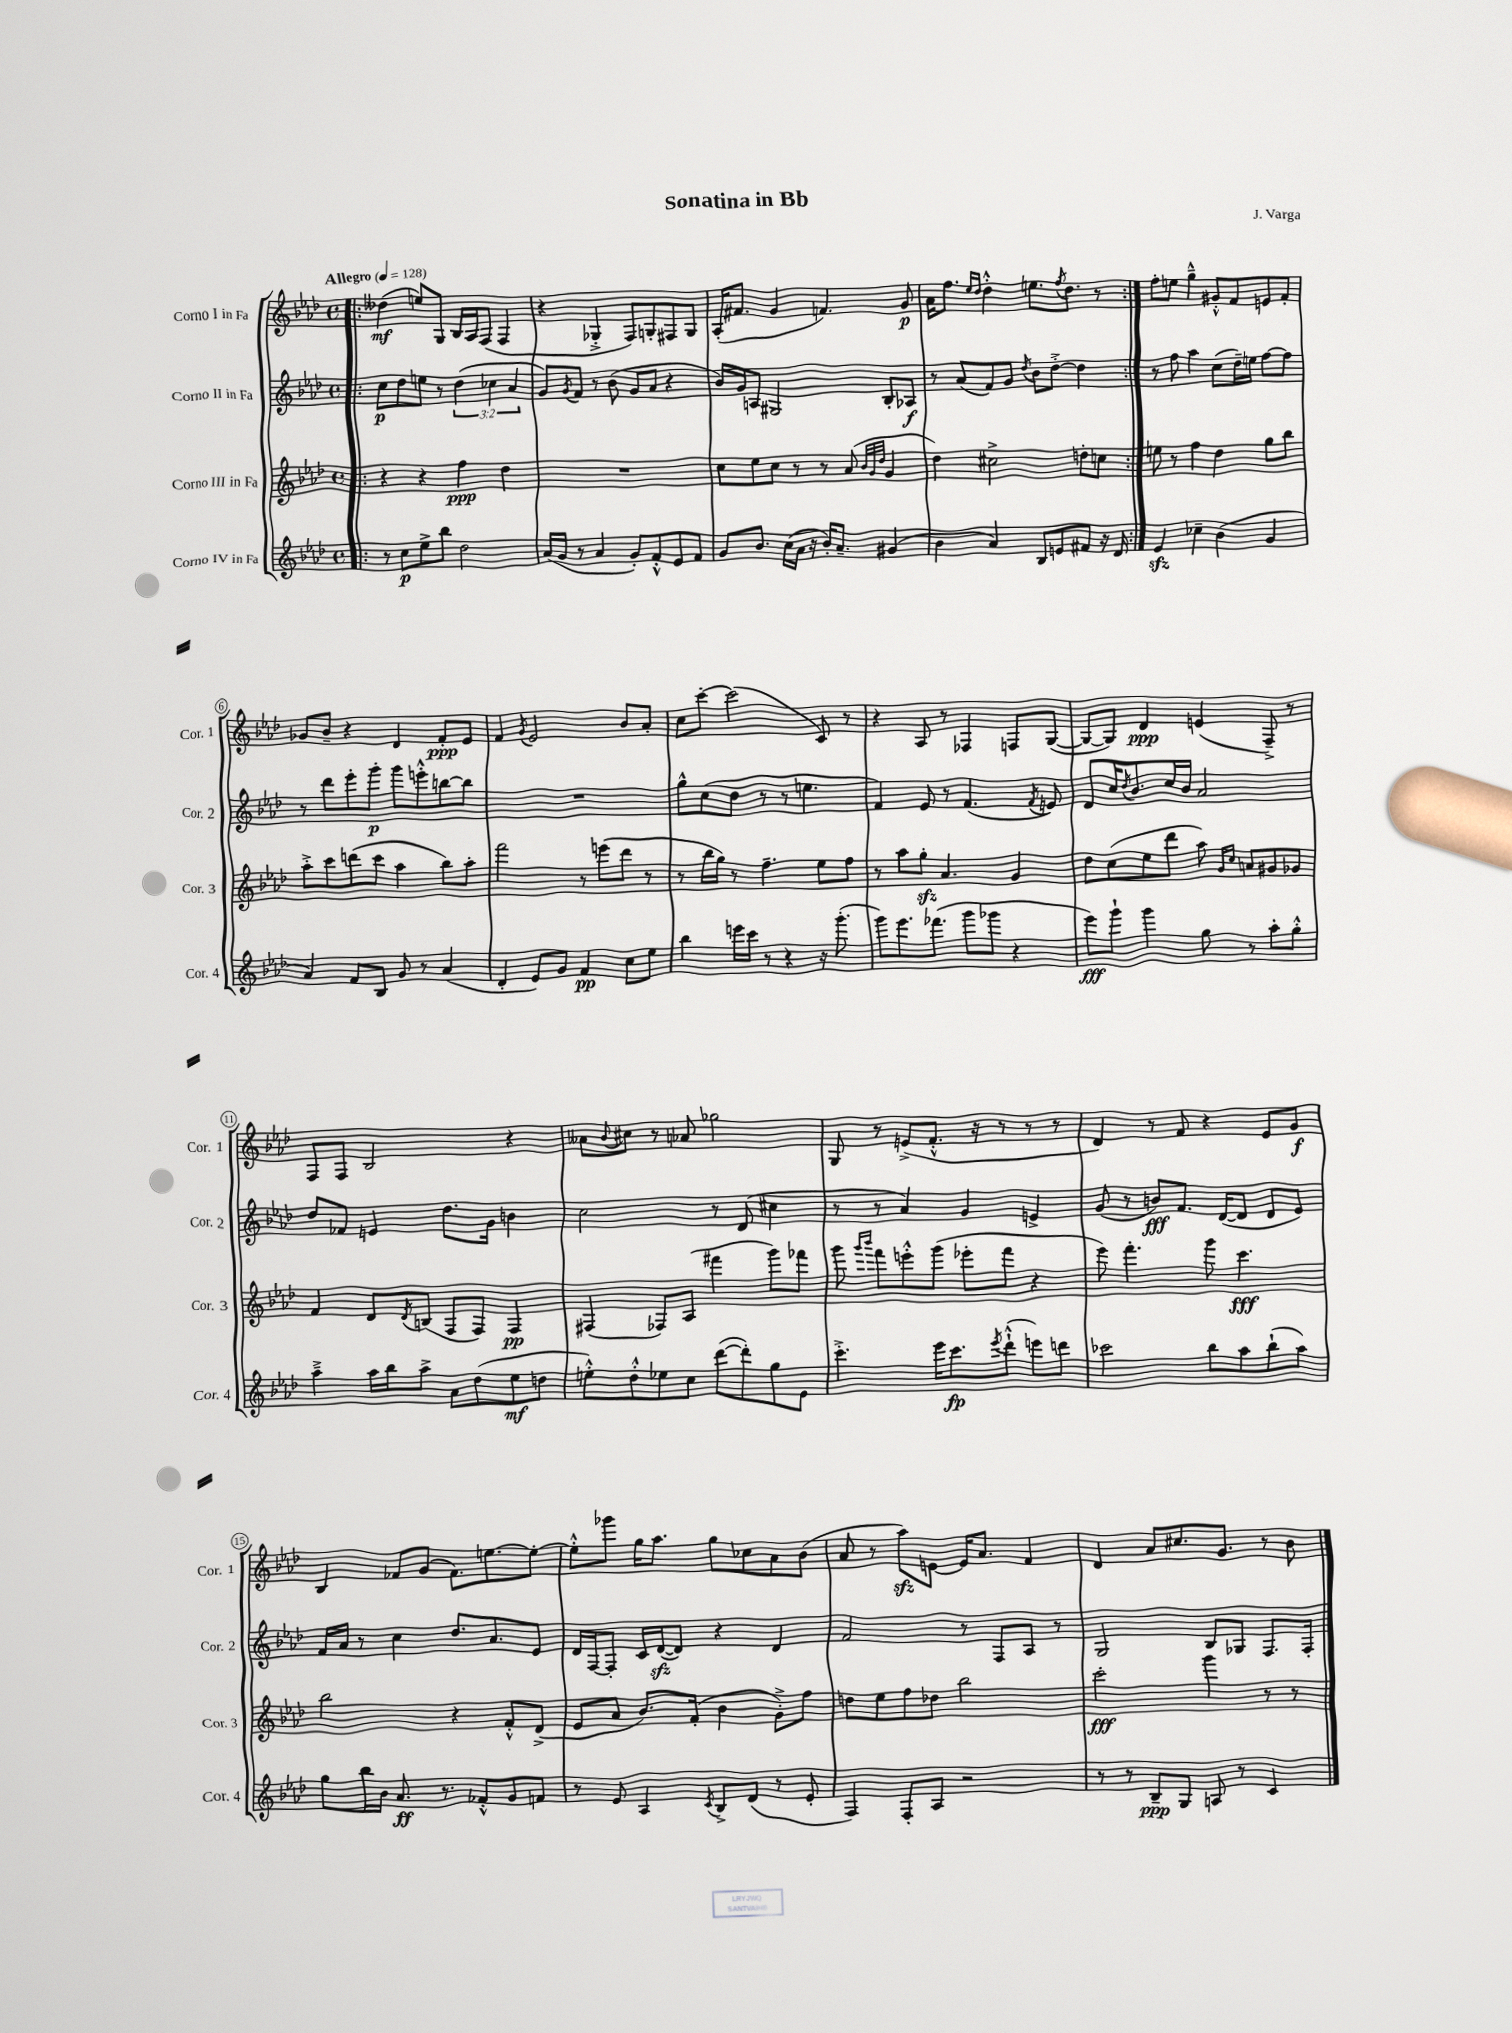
\header { title = "Sonatina in Bb" composer = "J. Varga" }
<<
\new StaffGroup <<
\new Staff = "s0" \with { instrumentName = "Corno I in Fa" shortInstrumentName = "Cor. 1" } {
    \clef treble \key aes \major \defaultTimeSignature \time 4/4 \tempo "Allegro" 4 = 128
    \repeat volta 2 { \bar ".|:" deses''4\mf( e''8) g8 bes16 aes16 f8( f4 |
    r4 ges4-.-> f8) g8-. fis8 g8 |
    aes16-.( fis'8. g'4 f'4.) g'8\p |
    aes'16 f''8. \grace { ees''16 des''16 } des''4-.-^ e''8. \acciaccatura { f''8 } des''8. r8 | }
    f''8-. e''8 g''4---^ gis'8-.-^ f'8 e'8 f'8-. |
    ges'8 bes'8-- r4 des'4 f'8-.\ppp ees'8 |
    f'4 \acciaccatura { g'8 } ees'2 bes'8 aes'8-. |
    c''8 c'''8~-. c'''2( c'8) r8 |
    r4 aes8 r8 fes4 f8 g8~( |
    g8~ g8) des'4\ppp e'4( f8--->) r8 |
    f8 f8 bes2 r4 |
    aeses'8 \appoggiatura { bes'8 } cis''8 r8 aes'8 ges''2 |
    g8 r8 e'8->( f'8.-.-^ r16 r8 r8 r8 |
    des'4) r8 f'8 r4 ees'8 g'8\f |
    bes4 fes'8 g'8( fes'8.) e''8.~ e''8~-. |
    e''8-.-^ ges'''8 g''16 aes''8. g''8 ces''8 aes'8 bes'8( |
    aes'8 r8 aes''8\sfz) e'8~ e'16 aes'8. f'4 |
    des'4 aes'8 cis''8. g'8. r8 bes'8 \bar "|." |
}
\new Staff = "s1" \with { instrumentName = "Corno II in Fa" shortInstrumentName = "Cor. 2" } {
    \clef treble \key aes \major \defaultTimeSignature \time 4/4 \override Staff.TupletNumber.text = #tuplet-number::calc-fraction-text
    \repeat volta 2 { \bar ".|:" c''8\p des''8 e''8 r8 \tuplet 3/2 { des''4( ces''4 aes'4 } |
    g'8) \acciaccatura { g'8 } f'8 r8 bes'8( g'8 aes'8 r4 |
    bes'16) g'16 a8 gis2 bes8-. aes8\f |
    r8 aes'8( f'8) g'8 \acciaccatura { des''8 } bes'8 des''8~-.-> des''4 | }
    r8 f''8 aes''4 c''8( des''16--) e''16 f''8~ f''8 |
    r8 des'''8 ees'''8-. g'''8-.\p g'''8 e'''8-.-^ b''8~ b''8 |
    R1 |
    g''8-^ c''8( des''8 r8 r8 e''4. |
    f'4) ees'8 r8 f'4.( \acciaccatura { f'8 } e'8) |
    des'8 c''16 \acciaccatura { des''8 } bes'8. c''16 bes'16 aes'2 |
    des''8 fes'8 e'4 des''8. g'16 b'4 |
    c''2 r8 des'8( cis''4 |
    r8 r8 aes'4) g'4 e'4-> |
    g'8( r8 b'8\fff) f'8. des'16~( des'8 des'8 ees'8) |
    f'16 aes'16 r8 c''4 des''8. aes'8. ees'8 |
    des'16 f16~ f8-. c'16 des'16~\sfz( des'8) r4 des'4 |
    f'2 r8 f8 aes8 r8 |
    g2 bes8 ges8 f8. f16-. \bar "|." |
}
\new Staff = "s2" \with { instrumentName = "Corno III in Fa" shortInstrumentName = "Cor. 3" } {
    \clef treble \key aes \major \defaultTimeSignature \time 4/4
    \repeat volta 2 { \bar ".|:" r4 r4 f''4\ppp des''4 |
    R1 |
    c''8 ees''8 c''8 r8 r8 aes'8( \grace { bes'32 g'32 des''32 } g'4 |
    des''4) cis''2-> d''8-. c''8 | }
    e''8 r8 f''4 des''4 g''8 bes''8 |
    aes''8-.-> c'''8 d'''8( c'''8 aes''4 bes''8) aes''8-. |
    f'''2 r8 e'''8( des'''8 r8 |
    r8 bes''16 g''16) r8 f''4.-- ees''8 f''8 |
    r8 aes''8 g''8-.\sfz aes'4. g'4 |
    des''8 c''8( ees''8 des'''8 aes''8) \grace { g'16 c''16 } a'8 gis'8 ges'8 |
    f'4 des'8 \acciaccatura { des'8 } b8( f8 f8) f4\pp |
    fis4( fes8) aes8( fis'''4 g'''8) fes'''8 |
    g'''8 \grace { g'''16 bes'''16 } f'''8 e'''8-.-^ g'''8( ees'''8-. f'''8 r4 |
    ees'''8) f'''4.-. g'''8 c'''4.\fff |
    bes''2 r4 f'8-.-^ des'8->( |
    ees'8 aes'8 bes'8.) f'16-.( bes'4 g'8-.->) f''8 |
    d''8 ees''8 f''8 des''8 bes''2 |
    c'''2-.\fff g'''4 r8 r8 \bar "|." |
}
\new Staff = "s3" \with { instrumentName = "Corno IV in Fa" shortInstrumentName = "Cor. 4" } {
    \clef treble \key aes \major \defaultTimeSignature \time 4/4
    \repeat volta 2 { \bar ".|:" r8 c''8\p ees''8-> bes''8 des''2 |
    aes'16( g'16 r8 aes'4 g'8-.) f'8-.-^ ees'8 f'8 |
    g'8 bes'8. c''16( aes'16 r16 bes'16-.) aes'8.-- gis'4( |
    bes'4 aes'4) bes8 e'8 fis'8 r16 des'16 | }
    ees'4\sfz ces''4-- bes'4( g'4 |
    aes'4) f'8 bes8 g'8 r8 aes'4( |
    des'4-. ees'8) g'8 f'4\pp c''8 ees''8 |
    bes''4 e'''16 c'''16 r8 r4 r16 g'''8.-.( |
    g'''8) ees'''8. fes'''8.( g'''8 ges'''8 r4 |
    ees'''8\fff) g'''8-! g'''4 g''8 r8 aes''8-. g''8-.-^ |
    aes''4---> aes''16 bes''16 aes''8-> aes'8 des''8( ees''8\mf d''8 |
    e''8-.-^) des''8-.-^ ees''8 c''8 des'''8~( des'''8-.) g''8 ees'8 |
    c'''4.-.-> ees'''16 c'''8.\fp \acciaccatura { ees'''8 } des'''8-!-^( e'''8) d'''8 |
    ces'''2 bes''8 aes''8 bes''8-!( aes''8) |
    g''8 bes''16 bes'16 aes'8.\ff r8. fes'8-.-^ g'8 f'8 |
    r8 ees'8 aes4 \acciaccatura { c'8 } bes8-> des'8( r8 ees'8-. |
    f4) f8-. aes8 r2 |
    r8 r8 bes8--\ppp g8 a8 r8 c'4 \bar "|." |
}
>>
>>
\layout { \context { \Score \override BarNumber.stencil = #(make-stencil-circler 0.1 0.3 ly:text-interface::print) } }
